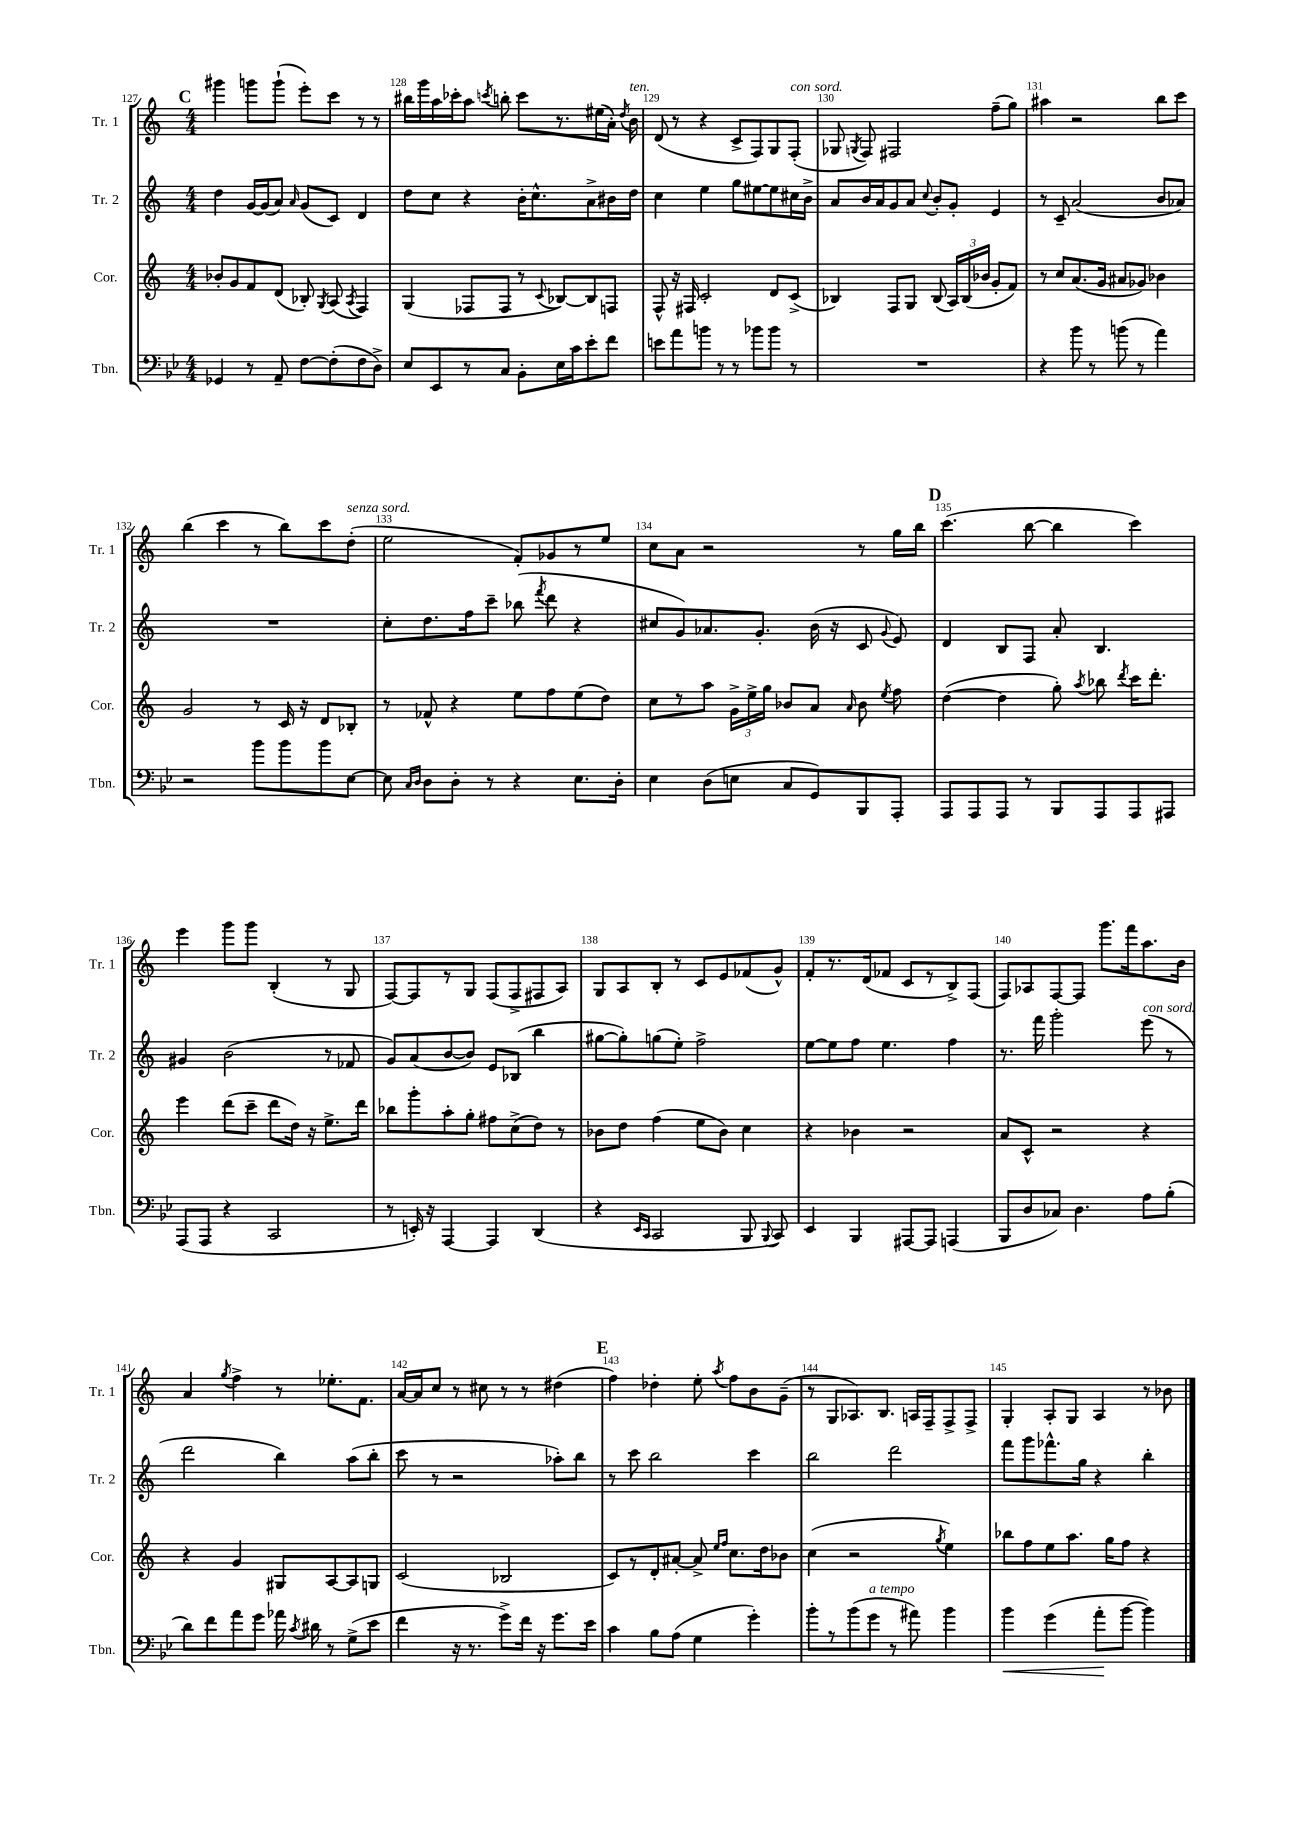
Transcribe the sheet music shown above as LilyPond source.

<<
\new StaffGroup <<
\new Staff = "s0" \with { instrumentName = "Tr. 1" shortInstrumentName = "Tr. 1" } {
    \clef treble \key c \major \numericTimeSignature \time 4/4
    \autoBeamOff \mark \markup { \bold "C" } gis'''4 g'''8[ g'''8]-!( e'''8[-.) c'''8] r8 r8 |
    bis''16[ g'''16 a''16 ces'''16-. a''8] \acciaccatura { c'''8 } b''8-. c'''8[ r8. eis''16( a'16]-.) \acciaccatura { d''8 } b'16^\markup { \italic "ten." } |
    d'8( r8 r4 c'8[-> f8) g8 f8]-.^\markup { \italic "con sord." }( |
    ges8 \acciaccatura { g8 } f8) fis2 f''8[--( g''8]) |
    ais''4 r2 b''8[ c'''8] |
    b''4( c'''4 r8 b''8[) c'''8 d''8]-.^\markup { \italic "senza sord." }( |
    e''2 f'8[-.) ges'8 r8 e''8] |
    c''8[ a'8] r2 r8 g''16[ b''16] |
    \mark \markup { \bold "D" } c'''4.( b''8~ b''4 c'''4) |
    e'''4 g'''8[ g'''8] b4-.( r8 g8 |
    f8[~) f8 r8 g8] f8[( f8-> fis8 a8]) |
    g8[ a8 b8]-. r8 c'8[ e'8 fes'8( g'8]-^) |
    f'8[-. r8. d'16( fes'8] c'8[ r8 b8->) f8]( |
    f8[) aes8 f8~ f8] g'''8.[ f'''16 a''8. b'16] |
    a'4 \acciaccatura { g''8 } f''4-> r8 ees''8.[-. f'8.] |
    a'16[~ a'16 c''8] r8 cis''8 r8 r8 dis''4( |
    \mark \markup { \bold "E" } f''4) des''4-. e''8-. \acciaccatura { a''8 } f''8[ b'8 g'8]--( |
    r8 g8[ aes8.) b8.] a16[ f16-- f8-> f8]-> |
    g4-. a8[-. g8] a4 r8 bes'8 \bar "|." |
}
\new Staff = "s1" \with { instrumentName = "Tr. 2" shortInstrumentName = "Tr. 2" } {
    \clef treble \key c \major \numericTimeSignature \time 4/4
    \autoBeamOff \mark \markup { \bold "C" } d''4 g'16[~ g'16( a'8]) \grace { a'16 } g'8[( c'8]) d'4 |
    d''8[ c''8] r4 b'16[-. c''8.-^ a'8-> bis'16 d''16] |
    c''4 e''4 g''8[ eis''8~ eis''8 cis''16 b'16]-> |
    a'8[ b'16 a'16 g'8 a'8] \appoggiatura { c''8 } b'8[-. g'8]-. e'4 |
    r8 c'8-- a'2( b'8[ aes'8]) |
    R1 |
    c''8[-. d''8. f''16 c'''8]-- bes''8( \acciaccatura { f'''8 } d'''8 r4 |
    cis''8[ g'8) aes'8. g'8.]-. b'16( r16 c'8 \appoggiatura { g'8 } e'8) |
    \mark \markup { \bold "D" } d'4 b8[ f8] a'8-. b4. |
    gis'4 b'2( r8 fes'8 |
    g'8[) a'8( b'8~ b'8]) e'8[ bes8]( b''4 |
    gis''8[~ gis''8-.) g''8( e''8]-.) f''2-> |
    e''8[~ e''8 f''8] e''4. f''4 |
    r8. f'''16 g'''2-. e'''8^\markup { \italic "con sord." }( r8 |
    d'''2 b''4) a''8[( b''8]-. |
    c'''8 r8 r2 aes''8[-.) b''8] |
    \mark \markup { \bold "E" } r8 c'''8 b''2 c'''4 |
    b''2 d'''2 |
    f'''8[ g'''8 fes'''8.-^ g''16] r4 b''4-. \bar "|." |
}
\new Staff = "s2" \with { instrumentName = "Cor." shortInstrumentName = "Cor." } {
    \clef treble \key c \major \numericTimeSignature \time 4/4
    \autoBeamOff \mark \markup { \bold "C" } bes'8[-. g'8 f'8 d'8]( bes8-.) \acciaccatura { g8 } a8( \acciaccatura { a8 } f4) |
    g4( fes8[ fes8] r8 \appoggiatura { c'8 } bes8[~) bes8 f8] |
    f8-^ r16 fis16 c'2-. d'8[ c'8]->( |
    bes4) f8[ g8] bes8( \tuplet 3/2 { a16[) bes16( bes'16] } g'8[-. f'8]) |
    r8 c''8[ a'8.( g'16] ais'8[ ges'8]) bes'4 |
    g'2 r8 c'16 r16 d'8[ bes8]-. |
    r8 fes'8-^ r4 e''8[ f''8 e''8( d''8]) |
    c''8[ r8 a''8] \tuplet 3/2 { g'16[-> e''16-> g''16] } bes'8[ a'8] \grace { a'16 } bes'8 \acciaccatura { e''8 } f''8 |
    \mark \markup { \bold "D" } d''4~( d''4 g''8-.) \acciaccatura { a''8 } bes''8 \acciaccatura { d'''8 } c'''16[ d'''8.]-. |
    e'''4 d'''8[( c'''8]-- d'''8[ d''16]) r16 e''8.[-> d'''16] |
    bes''8[ g'''8-. a''8-. g''8]-. fis''8[ c''8->( d''8]) r8 |
    bes'8[ d''8] f''4( e''8[ bes'8]) c''4 |
    r4 bes'4 r2 |
    a'8[ c'8]-^ r2 r4 |
    r4 g'4 gis8[ a8~ a8 g8] |
    c'2( bes2 |
    \mark \markup { \bold "E" } c'8[) r8 d'8-. ais'8]~-. ais'8-> \grace { e''16[ f''16] } c''8.[ d''16 bes'8] |
    c''4( r2 \acciaccatura { g''8 } e''4) |
    bes''8[ f''8 e''8 a''8.] g''16[ f''8] r4 \bar "|." |
}
\new Staff = "s3" \with { instrumentName = "Tbn." shortInstrumentName = "Tbn." } {
    \clef bass \key bes \major \numericTimeSignature \time 4/4
    \autoBeamOff \mark \markup { \bold "C" } ges,4 r8 a,8-- f8[~ f8-.( f8 d8]->) |
    ees8[ ees,8 r8 c8] bes,8[-. ees16 c'16 ees'8-. f'8] |
    e'8[ a'8 b'8] r8 r8 bes'8[ bes'8] r8 |
    R1 |
    r4 bes'8 r8 b'8( r8 a'4) |
    r2 bes'8[ bes'8 bes'8 ees8]~ |
    ees8 \grace { c16[ d16] } d8[ d8]-. r8 r4 ees8.[ d16]-. |
    ees4 d8[( e8] c8[ g,8) bes,,8 a,,8]-. |
    \mark \markup { \bold "D" } a,,8[ a,,8 a,,8] r8 bes,,8[ a,,8 a,,8 ais,,8] |
    a,,8[( a,,8] r4 c,2 |
    r8 e,16-.) r16 a,,4~ a,,4 d,4( |
    r4 \grace { ees,16[ c,16] } c,2 bes,,8 \appoggiatura { bes,,8 } c,8) |
    ees,4 bes,,4 ais,,8[~ ais,,8] a,,4( |
    bes,,8[ d8 ces8]) d4. a8[ bes8]-.( |
    d'8[) f'8 a'8 g'8] aes'16 \acciaccatura { c'8 } dis'16 r8 g8[->( ees'8] |
    f'4 r16 r8. g'8[->) f'16] r16 g'8.[ ees'16] |
    \mark \markup { \bold "E" } c'4 bes8[ a8]( g4 g'4-.) |
    bes'8[-. r8 bes'8( g'8]^\markup { \italic "a tempo" } r8 ais'8) bes'4 |
    bes'4\< g'4( a'8[-.\! bes'8]~ bes'4) \bar "|." |
}
>>
>>
\layout { \context { \Score currentBarNumber = #127 \override BarNumber.break-visibility = ##(#f #t #t) barNumberVisibility = #all-bar-numbers-visible } }
